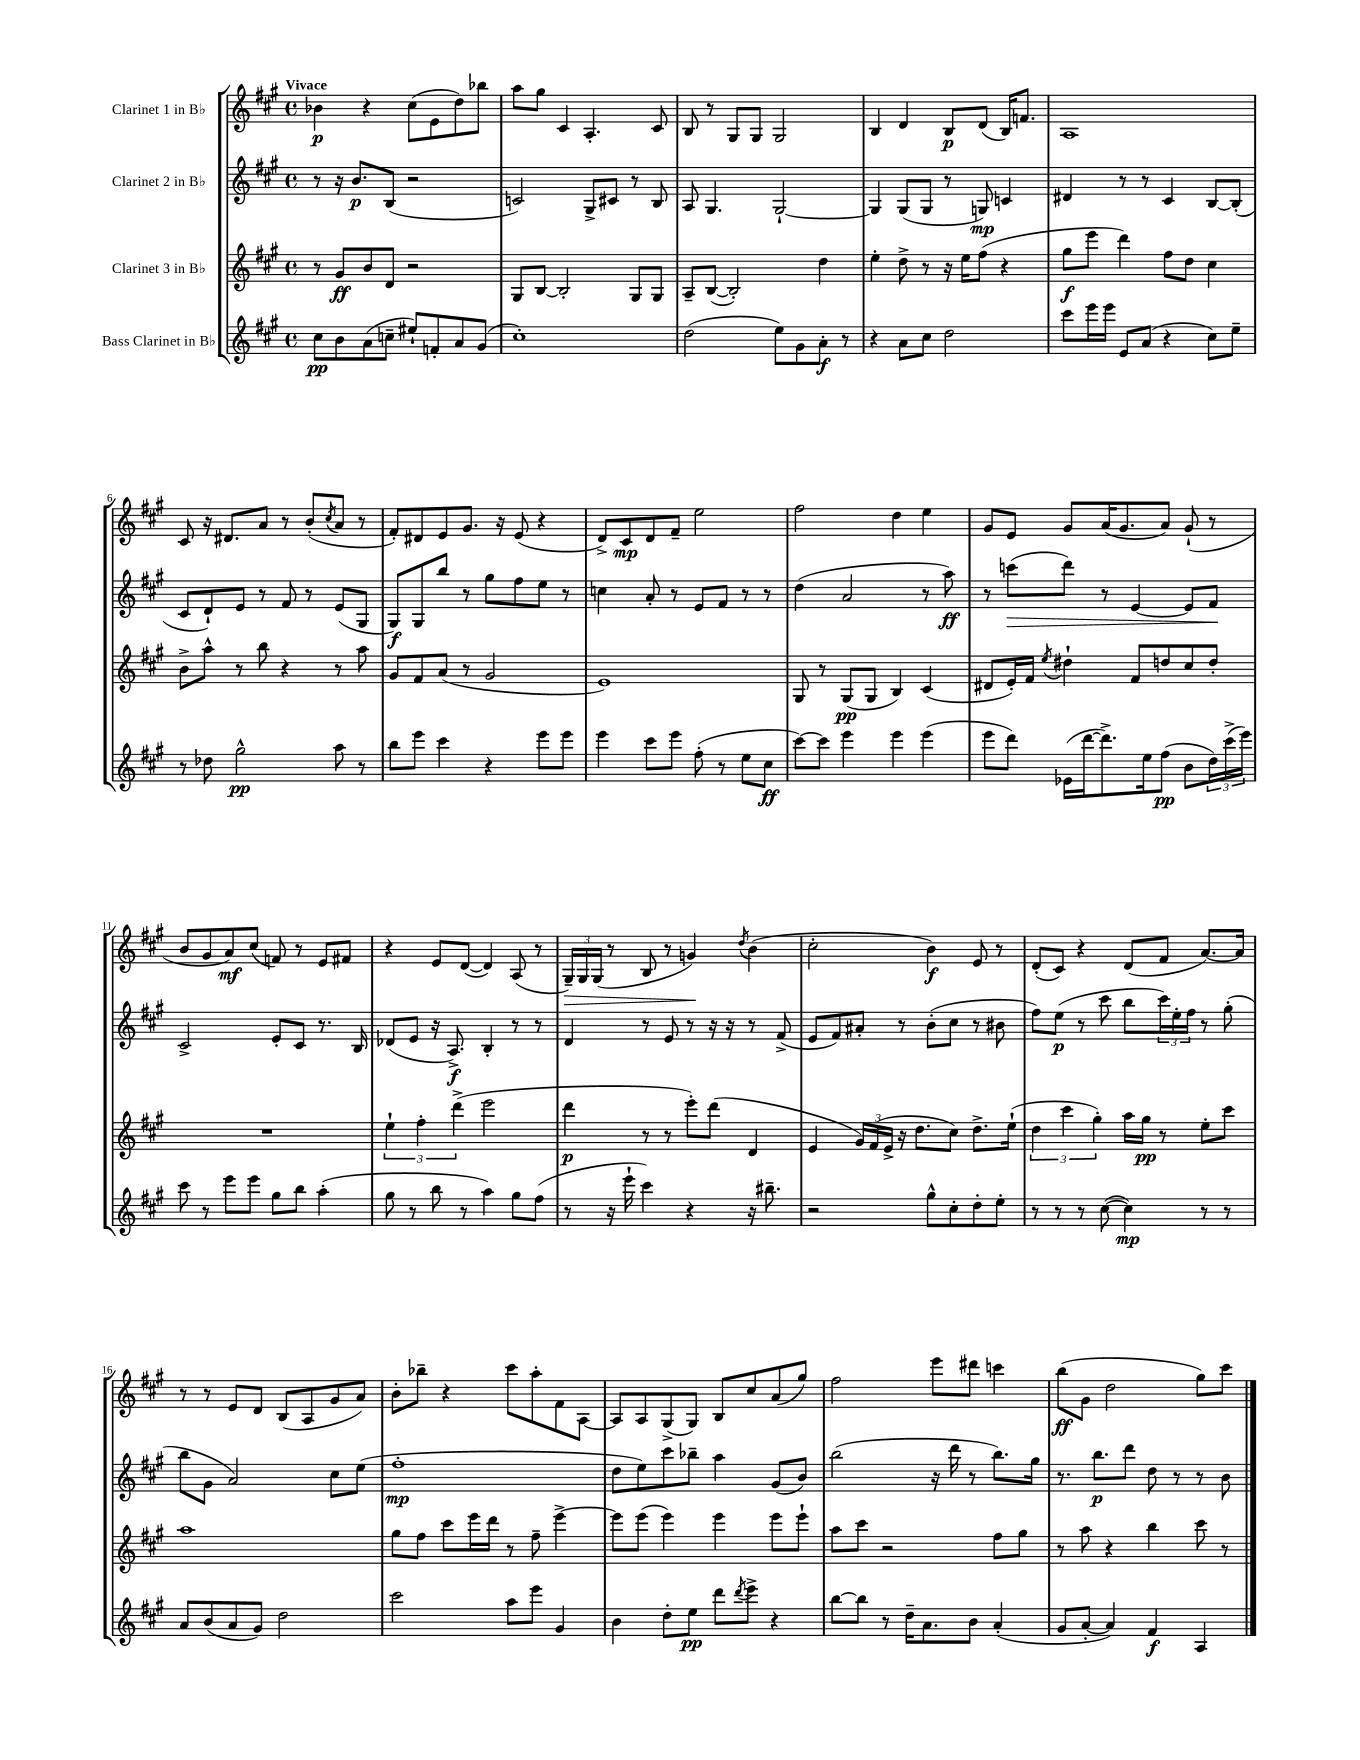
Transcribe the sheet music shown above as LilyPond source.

<<
\new StaffGroup <<
\new Staff = "s0" \with { instrumentName = "Clarinet 1 in Bb" } {
    \clef treble \key a \major \defaultTimeSignature \time 4/4 \tempo "Vivace"
    bes'4\p r4 cis''8( e'8 d''8) bes''8 |
    a''8 gis''8 cis'4 a4.-. cis'8 |
    b8 r8 gis8 gis8 gis2 |
    b4 d'4 b8\p d'8( b16) f'8. |
    a1 |
    cis'8 r16 dis'8. a'8 r8 b'8-.( \acciaccatura { cis''8 } a'8 r8 |
    fis'8-.) dis'8 e'8 gis'8. r16 e'8( r4 |
    d'8->) cis'8\mp d'8 fis'8-- e''2 |
    fis''2 d''4 e''4 |
    gis'8 e'8 gis'8 a'16( gis'8. a'8) gis'8-!( r8 |
    b'8 gis'8 a'8\mf) cis''8( f'8) r8 e'8 fis'8 |
    r4 e'8 d'8~( d'4) a8( r8 |
    \tuplet 3/2 { gis16--\>) gis16 gis16( } r8 b8 r8 g'4\!) \acciaccatura { d''8 } b'4( |
    cis''2-. b'4\f) e'8 r8 |
    d'8-.( cis'8) r4 d'8( fis'8 a'8.~) a'16 |
    r8 r8 e'8 d'8 b8( a8 gis'8 a'8) |
    b'8-. bes''8-- r4 cis'''8 a''8-. fis'8 a8~ |
    a8 a8 gis8->( gis8) b8 cis''8 a'8( gis''8) |
    fis''2 e'''8 dis'''8 c'''4 |
    b''8\ff( gis'8 d''2 gis''8) cis'''8 \bar "|." |
}
\new Staff = "s1" \with { instrumentName = "Clarinet 2 in Bb" } {
    \clef treble \key a \major \defaultTimeSignature \time 4/4
    r8 r16 b'8.\p b8( r2 |
    c'2) gis8-> cis'8 r8 b8 |
    a8 gis4. gis2~-! |
    gis4 gis8( gis8 r8 g8\mp) c'4 |
    dis'4 r8 r8 cis'4 b8~ b8-.( |
    cis'8 d'8-!) e'8 r8 fis'8 r8 e'8( gis8 |
    gis8\f) gis8 b''8 r8 gis''8 fis''8 e''8 r8 |
    c''4 a'8-. r8 e'8 fis'8 r8 r8 |
    d''4( a'2 r8 a''8\ff) |
    r8 c'''8\>( d'''8) r8 e'4~ e'8 fis'8\! |
    cis'2-> e'8-. cis'8 r8. b16 |
    des'8( e'8 r16 a8.->\f) b4-. r8 r8 |
    d'4 r8 e'8 r8 r16 r16 r8 fis'8->( |
    e'8 fis'8) ais'8-. r8 b'8-.( cis''8 r8 bis'8 |
    fis''8) e''8\p( r8 cis'''8 b''8 \tuplet 3/2 { cis'''16) e''16-. fis''16 } r8 gis''8-.( |
    b''8 gis'8 a'2) cis''8 e''8( |
    fis''1-.\mp |
    d''8 e''8) cis'''8 bes''8-- a''4 gis'8( b'8) |
    b''2( r16 d'''16 r8 b''8.) gis''16 |
    r8. b''8.\p d'''8 d''8 r8 r8 b'8 \bar "|." |
}
\new Staff = "s2" \with { instrumentName = "Clarinet 3 in Bb" } {
    \clef treble \key a \major \defaultTimeSignature \time 4/4
    r8 gis'8\ff b'8 d'8 r2 |
    gis8 b8~ b2-. gis8 gis8 |
    a8-- b8~( b2-.) d''4 |
    e''4-. d''8-> r8 r16 e''16 fis''8( r4 |
    gis''8\f e'''8 d'''4) fis''8 d''8 cis''4 |
    b'8-> a''8-^ r8 b''8 r4 r8 a''8 |
    gis'8 fis'8 a'8( r8 gis'2 |
    e'1) |
    gis8 r8 gis8\pp( gis8 b4) cis'4( |
    dis'8 e'16-.) fis'16 \acciaccatura { e''8 } dis''4-! fis'8 d''8 cis''8 d''8-. |
    R1 |
    \tuplet 3/2 { e''4-! fis''4-. d'''4->( } e'''2 |
    d'''4\p r8 r8 e'''8-.) d'''8( d'4 |
    e'4 \tuplet 3/2 { gis'16) fis'16( e'16-> } r16 d''8. cis''8) d''8.-> e''16-!( |
    \tuplet 3/2 { d''4 cis'''4 gis''4-.) } a''16 gis''16\pp r8 e''8-. cis'''8 |
    a''1 |
    gis''8 fis''8 cis'''8 e'''16 d'''16 r8 fis''8-- e'''4~-> |
    e'''8 e'''8( e'''4) e'''4 e'''8 e'''8-! |
    a''8 cis'''8 r2 fis''8 gis''8 |
    r8 a''8 r4 b''4 cis'''8 r8 \bar "|." |
}
\new Staff = "s3" \with { instrumentName = "Bass Clarinet in Bb" } {
    \clef treble \key a \major \defaultTimeSignature \time 4/4
    cis''8\pp b'8 a'8( c''8-- eis''8-!) f'8-. a'8 gis'8( |
    cis''1-.) |
    d''2( e''8) gis'8 a'8-.\f r8 |
    r4 a'8 cis''8 d''2 |
    cis'''8 e'''16 e'''16 e'8 a'8( r4 cis''8) e''8-- |
    r8 des''8 gis''2-^\pp a''8 r8 |
    b''8 e'''8 cis'''4 r4 e'''8 e'''8 |
    e'''4 cis'''8 e'''8 fis''8-.( r8 e''8 cis''8\ff |
    cis'''8~) cis'''8 e'''4 e'''4 e'''4( |
    e'''8 d'''8) ees'16( d'''16~ d'''8.->) e''16 fis''8\pp( b'8 \tuplet 3/2 { d''16) cis'''16->( e'''16) } |
    cis'''8 r8 e'''8 e'''8 gis''8 b''8 a''4-.( |
    gis''8 r8 b''8 r8 a''4) gis''8 fis''8( |
    r8 r16 e'''16-! cis'''4) r4 r16 bis''8.-- |
    r2 gis''8-^ cis''8-. d''8-. e''8-. |
    r8 r8 r8 cis''8~( cis''4\mp) r8 r8 |
    a'8 b'8( a'8 gis'8) d''2 |
    cis'''2 a''8 e'''8 gis'4 |
    b'4 d''8-. e''8\pp d'''8 \acciaccatura { d'''8 } e'''8-> r4 |
    b''8~ b''8 r8 d''16-- a'8. b'8 a'4-.( |
    gis'8 a'8~-. a'4) fis'4\f a4 \bar "|." |
}
>>
>>
